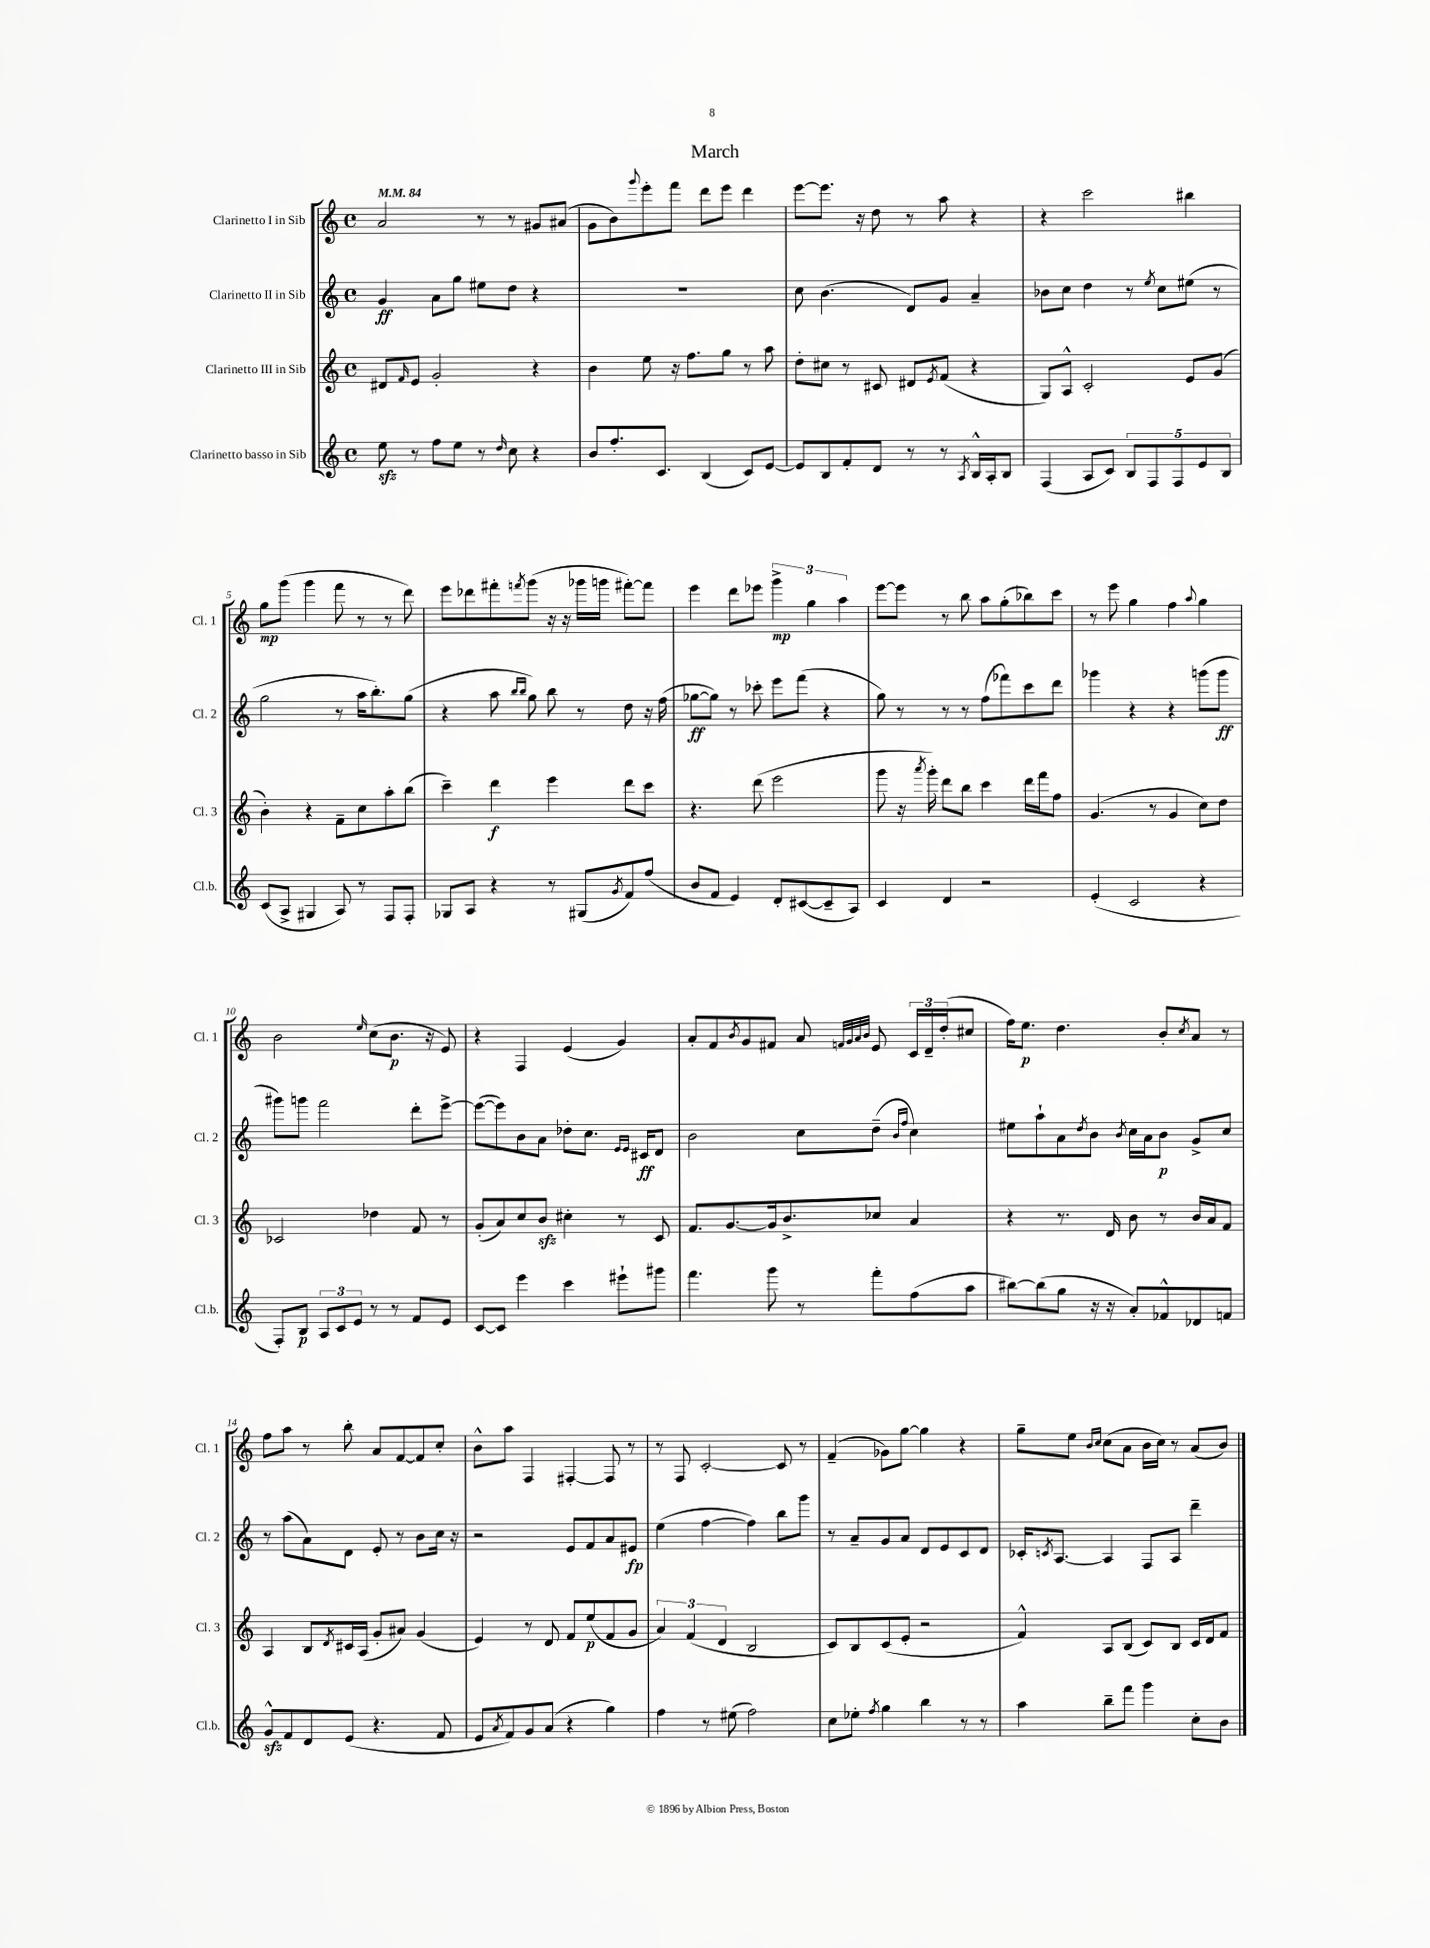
\header { title = "March" }
<<
\new StaffGroup <<
\new Staff = "s0" \with { instrumentName = "Clarinetto I in Sib" shortInstrumentName = "Cl. 1" } {
    \clef treble \key c \major \defaultTimeSignature \time 4/4 \tempo 4 = 84
    a'2 r8 r8 gis'8 ais'8( |
    g'8 b'8) \appoggiatura { g'''8 } e'''8-. f'''8 d'''8 e'''8 d'''4 |
    e'''8~ e'''8. r16 d''8 r8 a''8 r4 |
    r4 c'''2 bis''4 |
    g''8\mp g'''8( g'''4 f'''8 r8 r8 d'''8) |
    e'''8 des'''8 fis'''8-. \acciaccatura { f'''8 } g'''8( r16 r16 ges'''16 g'''16 fis'''8~-.) fis'''8 |
    e'''4 d'''8 ees'''8 \tuplet 3/2 { g'''4->\mp g''4 a''4 } |
    e'''8~ e'''8 r8 b''8 a''8 g''8-.( bes''8) c'''8 |
    r8 e'''8 g''4 f''4 \appoggiatura { a''8 } g''4 |
    b'2 \grace { e''16 } c''8( b'8.\p r16 e'8) |
    r4 f4 e'4( g'4) |
    a'8-. f'8 \acciaccatura { b'8 } g'8 fis'8 a'8 \grace { f'32 g'32 a'32 b'32 } e'8 \tuplet 3/2 { c'16 d'16-- d''16-.( } cis''8 |
    f''16) e''8.\p d''4. b'8-. \acciaccatura { c''8 } a'8 r8 |
    f''8 a''8 r8 b''8-. a'8 f'8~ f'8 c''8-. |
    b'8-^ a''8 f4 fis4~-. fis8 r8 |
    r8 f8 c'2~-. c'8 r8 |
    f'4--( ges'8) g''8~ g''4 r4 |
    g''8-- e''8 \grace { b'16 c''16 } c''8( a'8 b'16 c''16) r8 a'8( b'8) \bar "|." |
}
\new Staff = "s1" \with { instrumentName = "Clarinetto II in Sib" shortInstrumentName = "Cl. 2" } {
    \clef treble \key c \major \defaultTimeSignature \time 4/4
    g'4\ff a'8 g''8 eis''8 d''8 r4 |
    R1 |
    c''8 b'4.( d'8) g'8 a'4-- |
    bes'8 c''8 d''4 r8 \acciaccatura { e''8 } c''8 eis''8( r8 |
    g''2 r8 a''16 b''8.-.) g''8( |
    r4 a''8 \grace { b''16 b''16 } g''8) b''8 r8 d''8 r16 f''16( |
    ges''8~\ff ges''8) r8 ces'''8-. e'''8 f'''8( r4 |
    g''8) r8 r8 r8 f''8( fes'''8) c'''8 d'''8 |
    ges'''4 r4 r4 g'''8( g'''8\ff |
    gis'''8) g'''8 f'''2 d'''8-. e'''8~-> |
    e'''8~( e'''8) b'8 a'8 des''8-. c''8. \grace { e'16 e'16 } cis'16\ff d'8 |
    b'2 c''8 d''8--( \grace { b'16 f''16 } c''4) |
    eis''8 a''8-! a'8 \acciaccatura { d''8 } b'8 \acciaccatura { b'8 } c''16 a'16 b'8\p g'8-> c''8 |
    r8 a''8( a'8) d'8 e'8-. r8 b'8 c''16 r16 |
    r2 e'8 f'8 a'8 eis'8\fp |
    e''4( f''4~ f''4) b''8 g'''8 |
    r8 a'8-- g'8 a'8 d'8 e'8 c'8 d'8 |
    ces'16-. \acciaccatura { c'8 } a8.~ a4 f8 a8 d'''4-- \bar "|." |
}
\new Staff = "s2" \with { instrumentName = "Clarinetto III in Sib" shortInstrumentName = "Cl. 3" } {
    \clef treble \key c \major \defaultTimeSignature \time 4/4
    dis'8 \grace { f'16 } e'8 g'2-. r4 |
    b'4 e''8 r16 f''8. g''8 r8 a''8 |
    d''8-. cis''8 r8 cis'8 dis'8 \acciaccatura { e'8 } f'8( r4 |
    g8) a8-^ c'2-. e'8 g'8( |
    b'4-.) r4 f'8-- c''8 a''8-. b''8( |
    c'''4--) d'''4\f e'''4 d'''8 c'''8 |
    r4. d'''8( e'''2 |
    g'''8 r16 \acciaccatura { a'''8 } g'''16-.) d'''8 b''8 c'''4 d'''16 f'''16 f''8 |
    g'4.( r8 g'4 c''8) d''8 |
    ces'2 des''4 f'8 r8 |
    g'8-.( a'8) c''8 b'8\sfz cis''4-. r8 c'8 |
    f'8. g'8.~ g'16 b'8.-> ces''8 a'4 |
    r4 r8. d'16 b'8 r8 b'16 a'16 f'8 |
    a4 b8 \acciaccatura { d'8 } cis'16 a16( g'8-. ais'8) g'4( |
    e'4) r8 d'8 f'8 e''8\p( f'8 g'8 |
    \tuplet 3/2 { a'4) f'4( d'4 } b2 |
    c'8) b8 c'8( e'8-. r2 |
    f'4-^) a8 b8( c'8) b8 c'16 d'16 f'8 \bar "|." |
}
\new Staff = "s3" \with { instrumentName = "Clarinetto basso in Sib" shortInstrumentName = "Cl.b." } {
    \clef treble \key c \major \defaultTimeSignature \time 4/4
    e''8\sfz r8 f''8 e''8 r8 \grace { d''16 } c''8 r4 |
    b'8 f''8.-. c'8. b4( c'8) e'8~ |
    e'8 b8 f'8-. d'8 r8 r8 \acciaccatura { a8 } b16-^ a16-. b8 |
    f4( a8 c'8) \tuplet 5/4 { b8 f8 f8 e'8 b8 } |
    c'8( a8-> gis4 a8) r8 f8 f8-. |
    ges8 a8 r4 r8 gis8( \acciaccatura { g'8 } f'8) f''8( |
    b'8 f'8 e'4) d'8-. cis'8~( cis'8-- a8) |
    c'4 d'4 r2 |
    e'4-.( c'2 r4 |
    f8-.) b8\p \tuplet 3/2 { a8 c'8 e'8 } r8 r8 f'8 e'8 |
    c'8~ c'8 e'''4 c'''4 eis'''8-! gis'''8 |
    f'''4. g'''8 r8 f'''8-. f''8( a''8 |
    bis''8~) bis''8( g''8 r16 r16 a'8-.) fes'8-^ des'8 f'8 |
    g'8-^\sfz f'8 d'8 e'8( r4. f'8 |
    e'8 \acciaccatura { a'8 } f'8) g'8 a'8( r4 g''4) |
    f''4 r8 eis''8( f''2) |
    c''8 ees''8-. \acciaccatura { f''8 } g''4 b''4 r8 r8 |
    a''4 b''8-- f'''8 g'''4 c''8-. b'8 \bar "|." |
}
>>
>>
